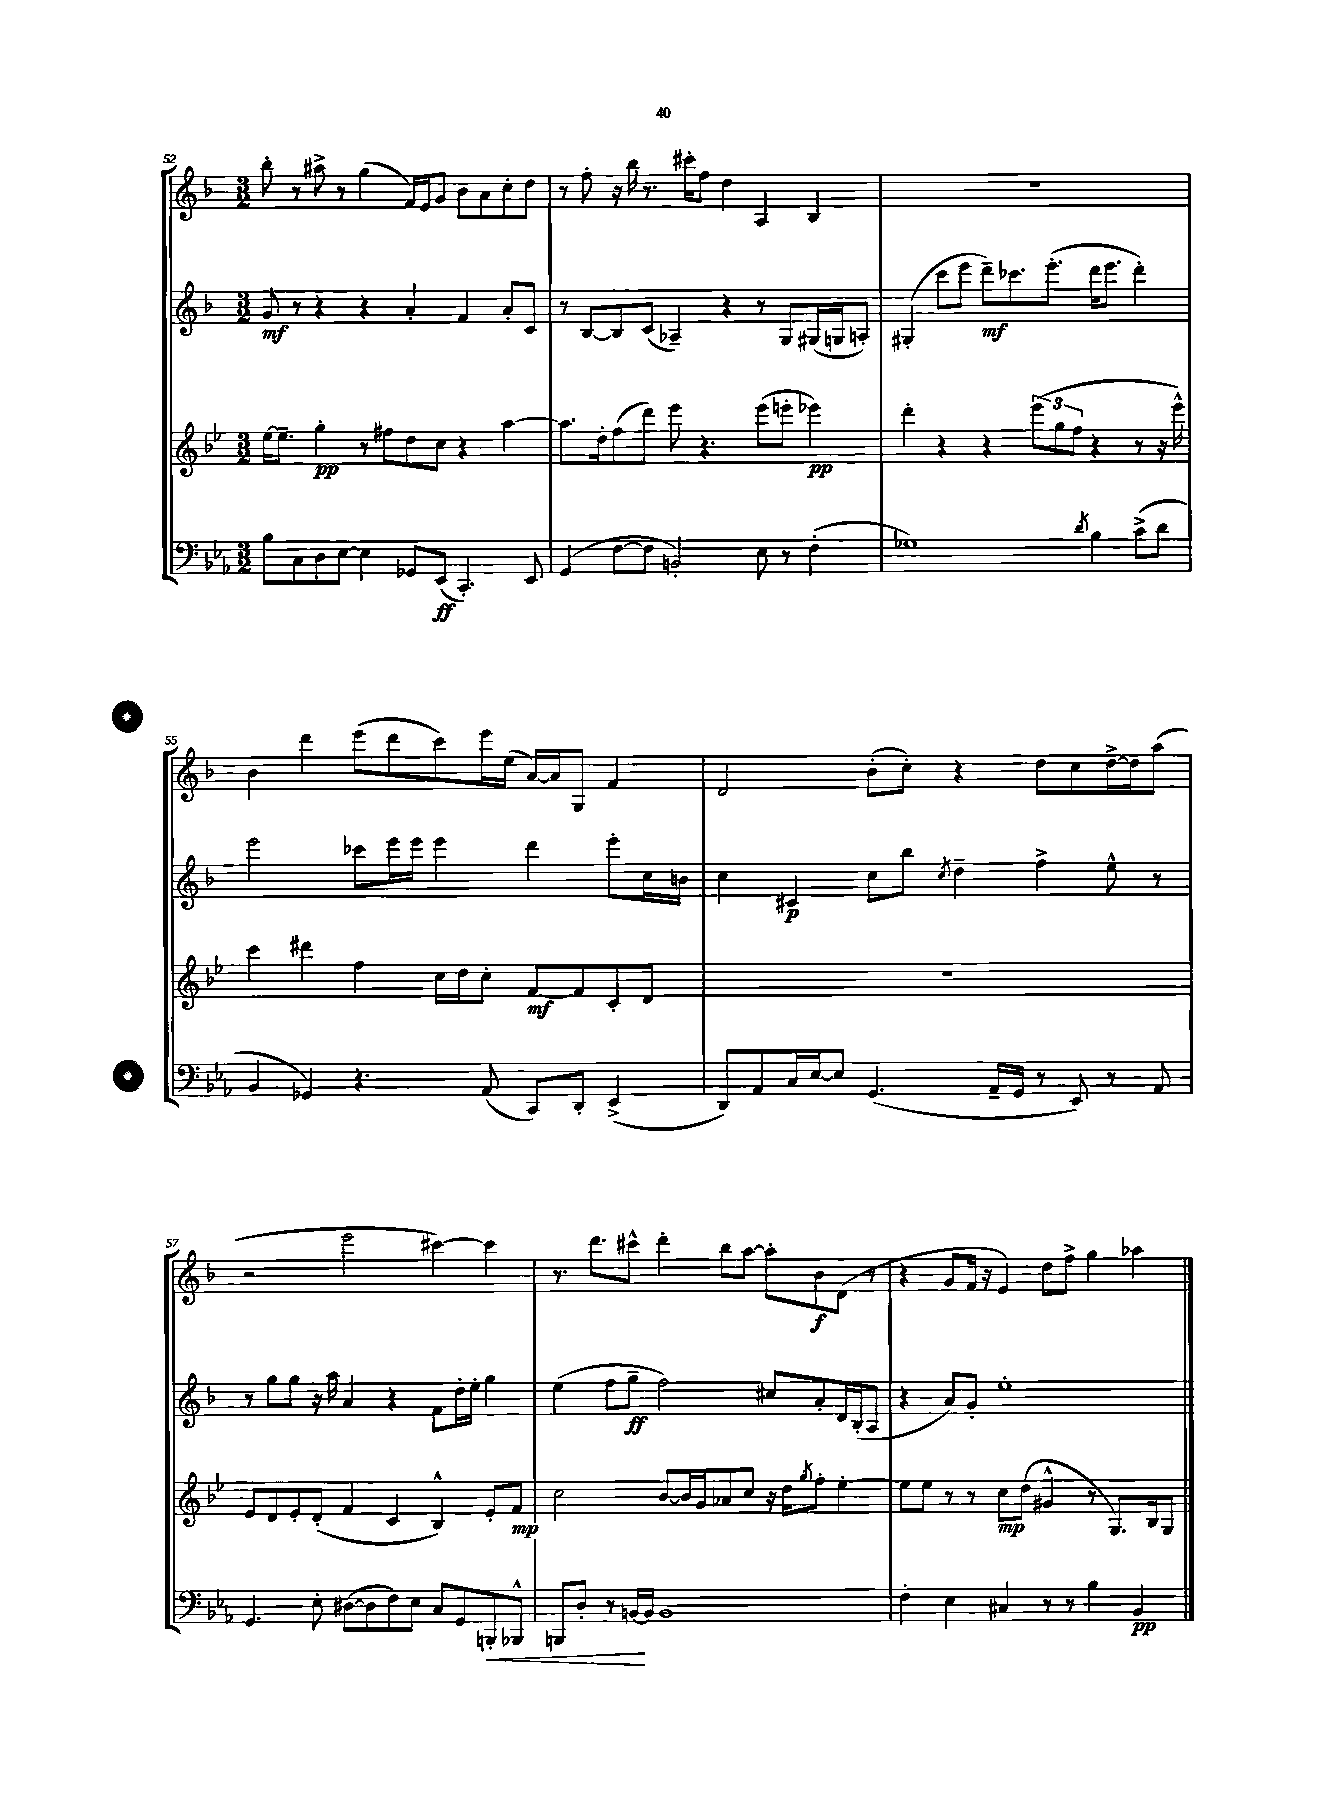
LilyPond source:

<<
\new StaffGroup <<
\new Staff = "s0" {
    \clef treble \key f \major \numericTimeSignature \time 3/2
    bes''8-. r8 ais''8-> r8 g''4( f'16) e'16 g'8 bes'8 a'8 c''8-. d''8 |
    r8 f''8-. r16 bes''16 r8. cis'''16-. f''8 d''4 a4 bes4 |
    R1. |
    bes'4 d'''4 e'''8( d'''8 c'''8) e'''16 e''16( a'16~) a'16 g8 f'4 |
    d'2 bes'8-.( c''8-.) r4 d''8 c''8 d''16~-> d''16 a''8( |
    r2 e'''2 cis'''4~) cis'''4 |
    r8. d'''8. cis'''8-^ d'''4-. bes''8 a''8~ a''8-. bes'8\f d'8( r8 |
    r4 g'8 f'16 r16 e'4) d''8 f''8-> g''4 aes''4 \bar "|." |
}
\new Staff = "s1" {
    \clef treble \key f \major \numericTimeSignature \time 3/2
    g'8\mf r8 r4 r4 a'4-. f'4 a'8-. c'8 |
    r8 bes8~ bes8 c'8( aes4--) r4 r8 g8 gis16( g16 a8-.) |
    gis4-.( c'''8 e'''8 d'''8--\mf) ces'''8. e'''8.-.( d'''16 e'''8. d'''4-.) |
    e'''2 ces'''8 e'''16 e'''16 e'''4 d'''4 e'''8-. c''16 b'16 |
    c''4 cis'4\p c''8 bes''8 \acciaccatura { c''8 } d''4-- f''4-> e''8-^ r8 |
    r8 g''8 g''8 r16 a''16 a'4 r4 f'8 d''16-. e''16-. g''4 |
    e''4( f''8 g''8--\ff f''2) cis''8 a'8-. d'16 bes16-.( a8 |
    r4 a'8) g'8-. e''1-. \bar "|." |
}
\new Staff = "s2" {
    \clef treble \key bes \major \numericTimeSignature \time 3/2
    ees''16~ ees''8.-- g''4-.\pp r8 fis''8 d''8 c''8 r4 a''4~ |
    a''8. d''16-. f''8( d'''8) ees'''8 r4. ees'''8( e'''8-. ees'''4\pp) |
    d'''4-. r4 r4 \tuplet 3/2 { ees'''8( g''8 f''8 } r4 r8 r16 ees'''16-^) |
    c'''4 dis'''4 f''4 c''16 d''16 c''8-. f'8~\mf f'8 c'8-. d'8 |
    R1. |
    ees'8 d'8 ees'8-. d'8-.( f'4 c'4 bes4-^) ees'8-. f'8\mp |
    c''2 bes'8~ bes'16 g'16 aes'8 c''8 r16 d''16 \acciaccatura { g''8 } f''8-. ees''4~-. |
    ees''8 ees''8 r8 r8 c''8\mp d''8( gis'4-^ r8 g8.) bes16 g8 \bar "|." |
}
\new Staff = "s3" {
    \clef bass \key ees \major \numericTimeSignature \time 3/2
    bes8 c8 d8 ees8~ ees4 ges,8 ees,8\ff( c,4.-.) ees,8 |
    g,4( f8~ f8 b,2-.) ees8 r8 f4-.( |
    ges1) \acciaccatura { d'8 } bes4 c'8->( d'8 |
    bes,4 ges,4) r4. aes,8( c,8) d,8-. ees,4->( |
    d,8) aes,8 c16 ees16~ ees8 g,4.( aes,16-- g,16 r8 ees,8) r8 aes,8 |
    g,4. ees8-. dis8~( dis8 f8) ees8 c8 g,8 b,,8-.\< bes,,8-^ |
    b,,8 d8-. r8 b,16~\! b,16 b,1 |
    f4-. ees4 cis4 r8 r8 bes4 bes,4\pp \bar "|." |
}
>>
>>
\layout { \context { \Score currentBarNumber = #52 } }
